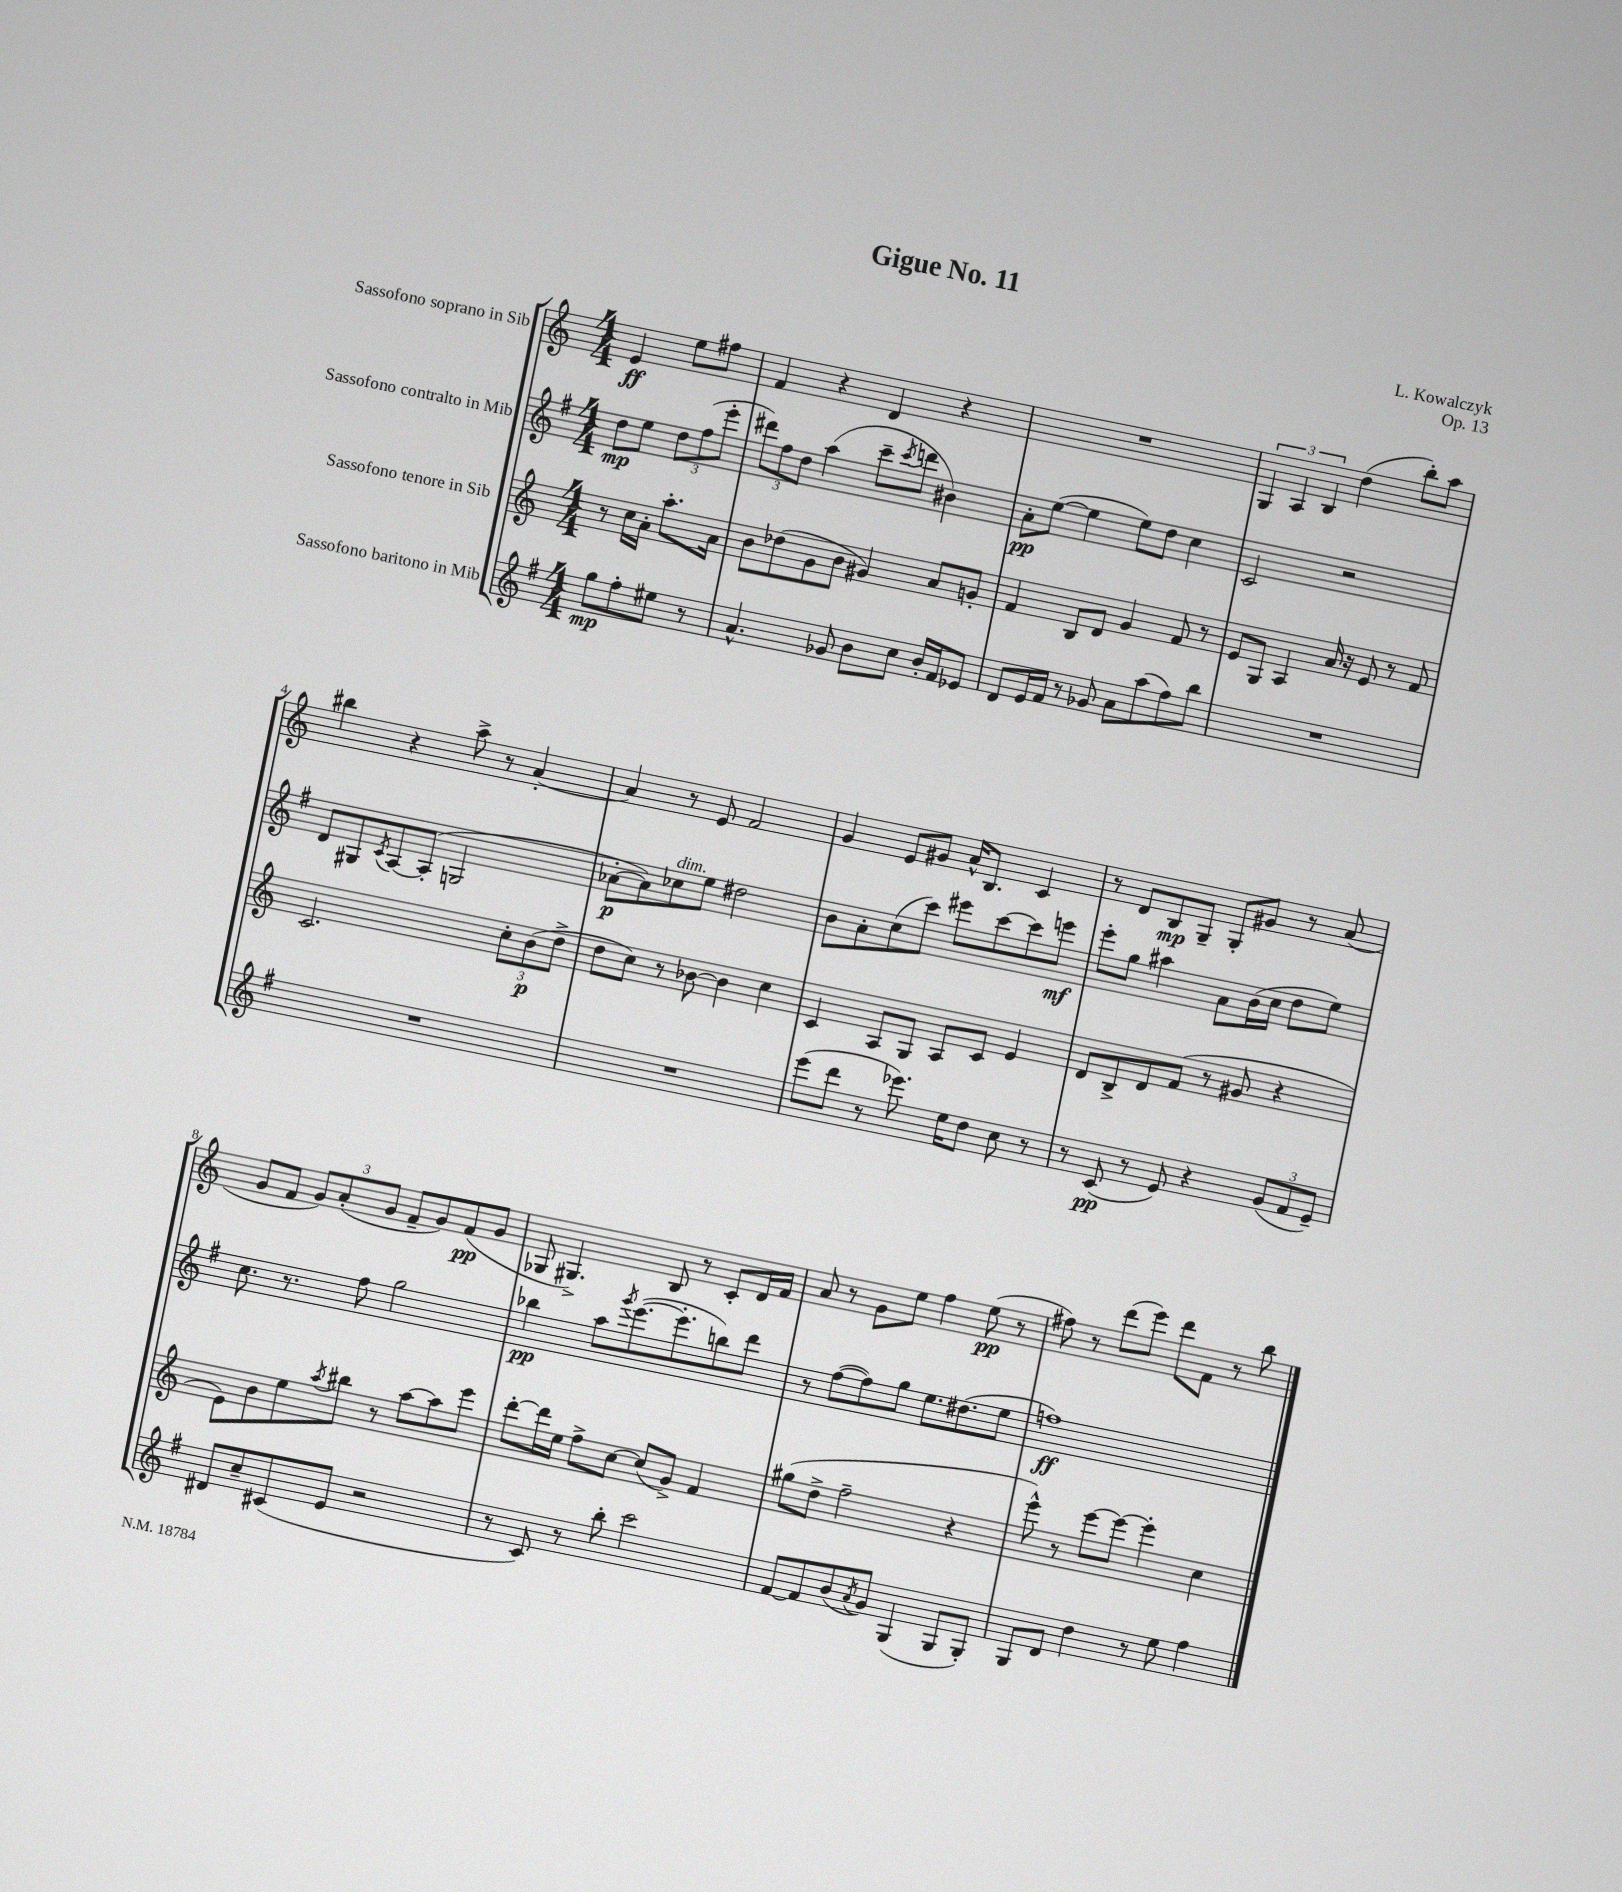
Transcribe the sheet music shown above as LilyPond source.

\header { title = "Gigue No. 11" composer = "L. Kowalczyk" opus = "Op. 13" }
<<
\new StaffGroup <<
\new Staff = "s0" \with { instrumentName = "Sassofono soprano in Sib" } {
    \clef treble \key c \major \numericTimeSignature \time 4/4 \partial 2
    e'4\ff e''8 fis''8 |
    f'4 r4 d'4 r4 |
    R1 |
    \tuplet 3/2 { g4 a4 b4 } d''4( b''8-.) a''8 |
    bis''4 r4 a''8-> r8 a'4~-. |
    a'4 r8 e'8 f'2 |
    g'4 e'8 gis'8 a'16-^ b8. c'4 |
    r8 d'8 b8\mp g8-- g8-. gis'8 r8 a'8( |
    g'8 f'8 \tuplet 3/2 { g'8) a'8-.( g'8 } f'8-- g'8) f'8\pp( g'8 |
    ges8 gis4.->) b8 r8 c'8-. d'16 f'16 |
    a'8 r8 g'8 e''8 f''4 e''8\pp( r8 |
    fis''8) r8 d'''8( e'''8) d'''8 f'8 r8 b''8 \bar "|." |
}
\new Staff = "s1" \with { instrumentName = "Sassofono contralto in Mib" } {
    \clef treble \key g \major \numericTimeSignature \time 4/4 \partial 2
    d''8\mp e''8 \tuplet 3/2 { d''8 fis''8( e'''8-. } |
    \tuplet 3/2 { dis'''8) fis''8 d''8 } a''4( c'''8-- \acciaccatura { c'''8 } d'''8 bis'4) |
    a'8-.\pp e''8~( e''4 e''8) d''8 c''4 |
    c'2 r2 |
    d'8 gis8 \acciaccatura { c'8 } a8~ a8-.( g2 |
    aes'8~-.\p aes'8) ces''8^\markup { \italic "dim." } e''8 dis''2 |
    b'8 a'8-. c''8( c'''8) eis'''8 c'''8~ c'''8 e'''8\mf |
    e'''8-. g''8 ais''4 a'8 b'16( c''16 d''8 e''8) |
    c''8. r8. fis''8 g''2 |
    bes''4\pp a''8 \acciaccatura { g'''8 } e'''8.~( e'''8.-. b''8) d'''8 |
    r8 fis''8~( fis''8) g''8 e''8. dis''8.( e''8 |
    f''1\ff) \bar "|." |
}
\new Staff = "s2" \with { instrumentName = "Sassofono tenore in Sib" } {
    \clef treble \key c \major \numericTimeSignature \time 4/4 \partial 2
    r8 c''16 a'16-. a''8.-. a'16 |
    b'8 des''8( g'8 b'8 gis'4) a'8 g'8-. |
    f'4 b8 d'8 g'4 f'8 r8 |
    e'8 g8 a4 a'16 r16 e'8 r8 f'8 |
    c'2. \tuplet 3/2 { c''8-. b'8\p( d''8-> } |
    d''8 c''8) r8 bes'8~ bes'4 c''4 |
    c'4 a8 g8 a8 c'8 e'4 |
    d'8 b8-> d'8 f'8( r8 gis'8 r4 |
    e'8) b'8 e''8 \acciaccatura { a''8 } bis''8 r8 a''8~ a''8 e'''8 |
    d'''8~-. d'''16 e''16 f''8-> c''8~ c''8( g'8->) f'4 |
    gis''8( d''8-> f''2-- r4 |
    e'''8-^) r8 e'''8~ e'''8~ e'''4-. c''4 \bar "|." |
}
\new Staff = "s3" \with { instrumentName = "Sassofono baritono in Mib" } {
    \clef treble \key g \major \numericTimeSignature \time 4/4 \partial 2
    g''8\mp fis''8-. eis''8 r8 |
    a'4.-^ ges'8 b'8 c''8 b'16-. fis'16 ees'8 |
    d'8 e'16 fis'16 r8 ges'8 a'8 a''8( fis''8) b''8 |
    R1 |
    R1 |
    R1 |
    e'''8( d'''8 r8 ees'''8.) e''16 d''8 c''8 r8 |
    r8 c'8\pp( r8 e'8) r4 \tuplet 3/2 { g'8( fis'8 e'8--) } |
    dis'8 c''8-- cis'8( e'8 r2 |
    r8 c'8) r8 b''8-. c'''2 |
    fis'8~ fis'8 b'8( \acciaccatura { a'8 } g'8) g4( g8 g8-.) |
    g8 d'8 d''4 r8 e''8 fis''4 \bar "|." |
}
>>
>>
